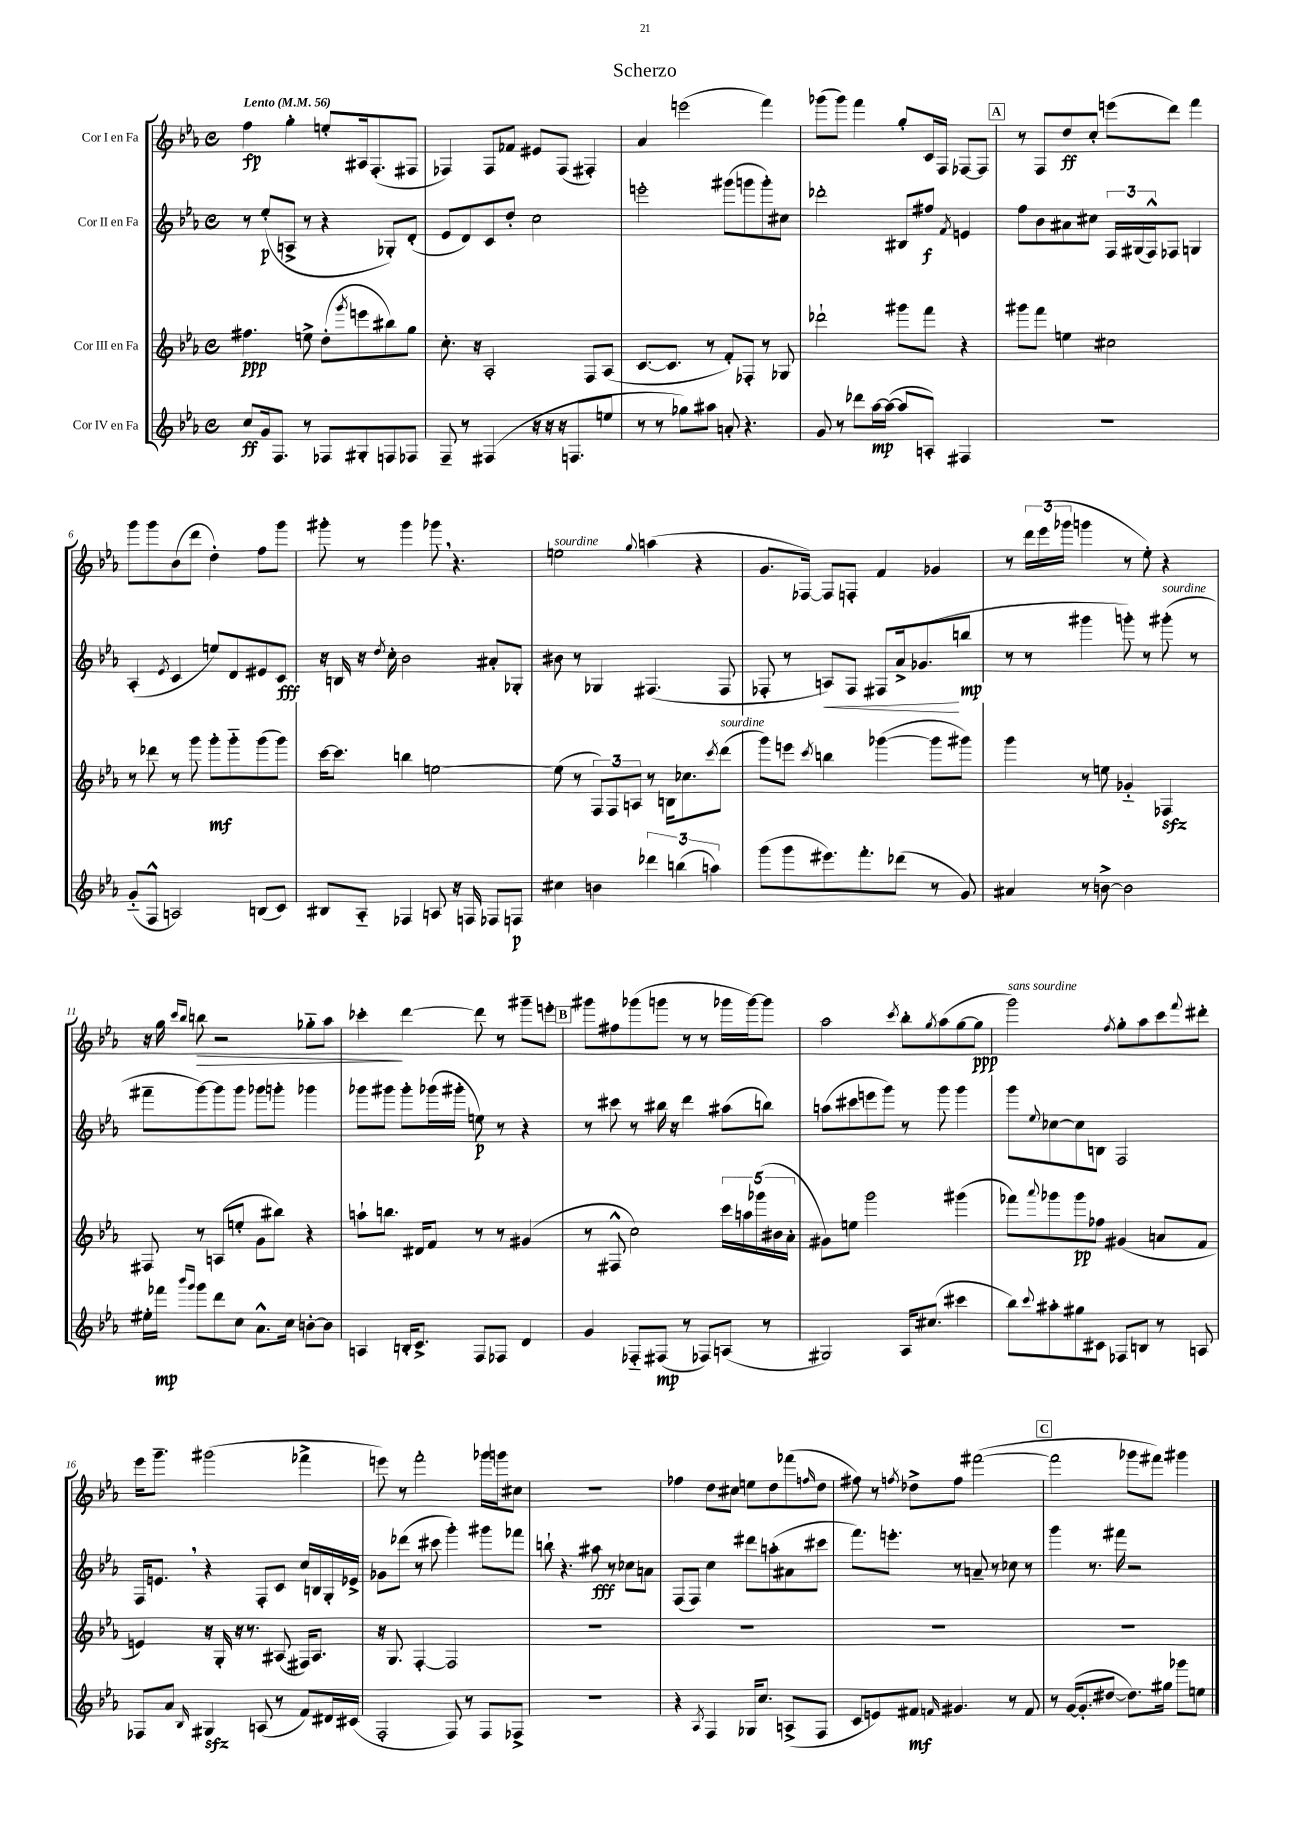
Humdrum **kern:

**kern	**kern	**kern	**kern
*staff4	*staff3	*staff2	*staff1
*clefG2	*clefG2	*clefG2	*clefG2
*k[b-e-a-]	*k[b-e-a-]	*k[b-e-a-]	*k[b-e-a-]
*M4/4	*M4/4	*M4/4	*M4/4
*met(c)	*met(c)	*met(c)	*met(c)
*MM56	*MM56	*MM56	*MM56
8cc/L	4.ff#\	8r	4ff\
16g/k	.	(8ee-'/L	.
8.F/J	.	.	.
.	.	8A^/J	4gg'\
8r	8ee^\	8r	.
8F-/L	(8dd'\L	4r	8ee'/L
.	8qggg/	.	.
8G#'/	8eee\	.	16A#/k
.	.	.	(8.F'/
8F/	8bb#\)	8G-'/L)	.
8F-/J	8gg\J	(8d'/J	8F#/J
=	=	=	=
8F~/	8.cc'\	8e-/L	4F-/)
8r	.	8d/)	.
.	16r	.	.
(4F#/	2A-'/	8c/	8F-/L
.	.	8dd'/J	8f-/J
16r	.	2cc\	8e#/L
16r	.	.	.
16r	.	.	(8F-/J
8.F/L	.	.	.
.	8F/L	.	4F#'/)
8ee/J	(8A-/J	.	.
=	=	=	=
8r	[8.c/L	2eee'\	4a-/
8r	.	.	.
.	8.c/]J	.	.
8gg-\L)	.	.	(2eee\
8aa#\J	8r	.	.
8a'/	8f'/L)	(8ggg#\L	.
4.r	8F-'/J	8ggg\	.
.	8r	8ggg'\)	4fff\)
.	8G-/	8cc#\J	.
=	=	=	=
8g/	2ddd-`\	2ddd-'\	(8ggg-\L
8r	.	.	8ggg-\J)
8ddd-\L	.	.	4fff\
[16aa-\L	.	.	.
(16aa-\_JJ	.	.	.
8aa-/]L	8ggg#\L	8B#/L	8gg'/L
8A'/J)	8fff\J	8ff#/J	16c/L
.	.	.	16F/JJ
.	.	8qf/	.
4F#/	4r	4e/	[8F-/L
.	.	.	8F-/]J
=	=	=	=
1r	8ggg#\L	8ff\L	8r
.	8fff\J	8b-\	8F/L
.	4ee\	8a#\	8dd/
.	.	8cc#\J	8cc'/J
.	2cc#\	24F/LL	(8eee\L
.	.	(24G#/	.
.	.	24F^^/J)	.
.	.	8F-/J	8ddd\J)
.	.	4G/	4fff\
=	=	=	=
(8g'~/L	8r	(4A-'/	8ggg\L
8F^^/J	8ddd-\	.	8ggg\
.	.	8qe-/	.
2A/)	8r	4c/	(8b-\
.	8ggg\	.	8ddd\J
.	8ggg'\L	8ee/L)	4dd'\)
.	8ggg'~\	8d/	.
(8B/L	(8ggg\	8e#/	8ff\L
8c/J)	8ggg\J)	8c/J	8ggg\J
=	=	=	=
8B#/L	[16ccc\LK	16r	8ggg#'\
.	8.ccc\]J	16B/	.
8A-'~/J	.	16r	8r
.	.	8qdd/	.
.	.	16cc'\	.
4F-/	4bb\	2b-\	4ggg#\
8A/	[2ee\	.	8ggg-\
16r	.	.	4.r
16F/	.	.	.
8F-/L	.	8a#'/L	.
8F/J	.	8G-'/J	.
=	=	=	=
4cc#\	(8ee\]	8b#\	2ee\
.	8r	8r	.
4b\	12F/L)	4G-/	.
.	12F/	.	.
.	12A/J	.	.
.	.	.	8qqgg/
6ddd-\	8r	(4.F#/	(4aa\
.	16B\LK	.	.
(6bb\	.	.	.
.	8.cc-\	.	.
.	.	.	4r
6aa\)	.	.	.
.	8qccc/	.	.
.	(8ddd\J	8F#/	.
=	=	=	=
(8ggg\L	8ggg\L)	8F-'/	8.g/L
8ggg\	8eee\J	8r	.
.	.	.	[16F-/Jk)
.	8qccc/	.	.
8.eee#\)	4bb\	8A/L)	8F-/]L
.	.	8F-/J	8F'/J
8.fff'\	.	.	.
.	([4ggg-\	8F#/L	4f/
(8ddd-\J	.	16a-^/k	.
.	.	(8.g-/	.
8r	8ggg-\]L	.	4g-/
8g/)	8ggg#\J)	8bb/J	.
=	=	=	=
4a#/	4ggg\	8r	8r
.	.	8r	24ddd\LL
.	.	.	(24eee-\
.	.	.	24ggg-\JJ
8r	8r	4ggg#\	4ggg\
[8b^\	8ee\	.	.
2b\]	4g-'~/	8ggg'\)	8r
.	.	8r	8ee-'\)
.	4F-/	(8ggg#'\	4r
.	.	8r	.
=	=	=	=
16ee#'\LL	8F#/	8fff#~\L	16r
16fff-\JJ	.	.	16gg\
16qqbbb-/LL	.	.	16qqccc/LL
16qqggg/JJ	.	.	16qqbb-/JJ
8ggg\L	8r	[8ggg\)	8bb\
8ddd\	(8A/L	8ggg\]	2r
8cc\J	8ee'/J	8ggg\J	.
8.a-^^\L	8g\L	8ggg-\L	.
.	8bb#\J)	8ggg'\J	.
16cc\Jk	.	.	.
[8b'\L	4r	4ggg-\	8gg-'~\L
8b\]J	.	.	8aa-\J
=	=	=	=
4A/	8aa`\L	8ggg-\L	4ccc-'\
.	8.bb\J	8ggg#\J	.
16B'/LK	.	8ggg#'\L	[4ddd\
8.c^/J	16d#/LK	.	.
.	8f/J	(16ggg-\L	.
.	.	16ggg#'\JJ	.
8F/L	8r	8ee\)	8ddd\]
8F-/J	8r	8r	8r
4d/	(4g#/	4r	8ggg#~\L
.	.	.	8eee'\J
=	=	=	=
4g/	8r	8r	8ggg#\L
.	8F#^^/	8ccc#\	8ff#\
8F-'~/L	2cc\)	8r	(8ggg-\
(8F#/J	.	16bb#\	8ggg\J
.	.	16r	.
8r	.	4ddd\	8r
8F-/L)	.	.	8r
(8A/J	20ccc\LL	(8aa#\L	16ggg-\LL
.	20aa\	.	.
.	.	.	[16ggg-\J)
.	(20ggg-\	.	.
8r	.	8bb\J)	8ggg-\]J
.	20b#\	.	.
.	20a-'\JJ	.	.
=	=	=	=
2G#/)	8g#\L)	(8aa\L	2aa-\
.	8ee\J	8ccc#\	.
.	2ggg\	8eee\	.
.	.	8ggg\J)	.
.	.	.	8qccc/
16A-/LK	.	8r	8bb-'\L
(8.cc#/J	.	.	.
.	.	.	8qgg/
.	.	8ggg\	(8aa-\
4ccc#\	(4ggg#\	4ggg\	[8gg\
.	.	.	8gg\]J
=	=	=	=
8bb-\L)	8fff-\L)	8ggg\L	2ggg\)
8qqccc/	8qqaaa-/	8qqee-/	.
8aa#'\	8ggg-\	[8cc-\	.
8gg#\	8ggg-\	8cc-\]	.
8c#\J	8ff-\J	8B\J	.
.	.	.	8qff/
8F-/L	(4g#/	2F/	8gg'\L
8B/J	.	.	8aa-\
8r	8a/L	.	8ccc\
.	.	.	8qqfff/
8A/	8f/J	.	8ddd#'\J
=	=	=	=
8F-/L	4e/)	16F/LK	16eee-\LK
.	.	8.e/J	8.ggg~\J
8a-/J	.	.	.
16qqB-/	.	.	.
4G#/	16r	4r	(2ggg#\
.	16G'/	.	.
.	16r	.	.
.	8.r	.	.
(8A/	.	8F'/L	.
8r	(8A#/	8c/J	.
8f/L)	16F#/LK)	16cc/LL	4fff-^\
.	8.A#/J	16B/	.
16d#/L	.	16G'/	.
(16c#/JJ	.	16e-^/JJ	.
=	=	=	=
2F'/	16r	8g-\L	8eee\)
.	8.G/	.	.
.	.	(8ddd-\J	8r
.	[4F'/	8r	2fff'\
.	.	8ccc#\	.
8F/)	2F/]	4ggg'\)	.
8r	.	.	.
8F/L	.	8ggg#\L	16ggg-\LL
.	.	.	16ggg\J
8F-^/J	.	8fff-\J	8cc#\J
=	=	=	=
1r	1r	8bb`\	1r
.	.	4.r	.
.	.	8aa#\	.
.	.	8r	.
.	.	8cc-\L	.
.	.	8a\J	.
=	=	=	=
4r	1r	(8F/L	4ff-\
.	.	8F/J)	.
8qA-/	.	.	.
4F/	.	4cc\	8dd\L
.	.	.	8cc#\J
16G-/LK	.	8ddd#\L	8ee\L
8.cc/J	.	.	.
.	.	(8aa'\	8dd\
(8A^/L	.	8a#\	(8fff-\
.	.	.	16qqff/
8F/J	.	8ccc#\J	8dd\J
=	=	=	=
8c/L	1r	8.fff\L)	8ff#\)
8e/)	.	.	8r
.	.	8.eee'\J	.
.	.	.	8qff/
8f#/J	.	.	8dd-^\L
16qqf/	.	.	.
4.g#/	.	8r	8ff\J
.	.	8a~/	([2fff#\
.	.	8r	.
8r	.	8cc-\	.
8f/	.	8r	.
=	=	=	=
8r	1r	4ggg\	2fff#\]
([16g/LK	.	.	.
8.g'/]	.	.	.
.	.	8.r	.
[8dd#/J	.	.	.
.	.	16fff#\	.
8.dd#\]L)	.	2r	8ggg-\L
.	.	.	8fff#\J)
16gg#\Jk	.	.	.
8ggg-\L	.	.	4ggg#\
8ee\J	.	.	.
==	==	==	==
*-	*-	*-	*-
